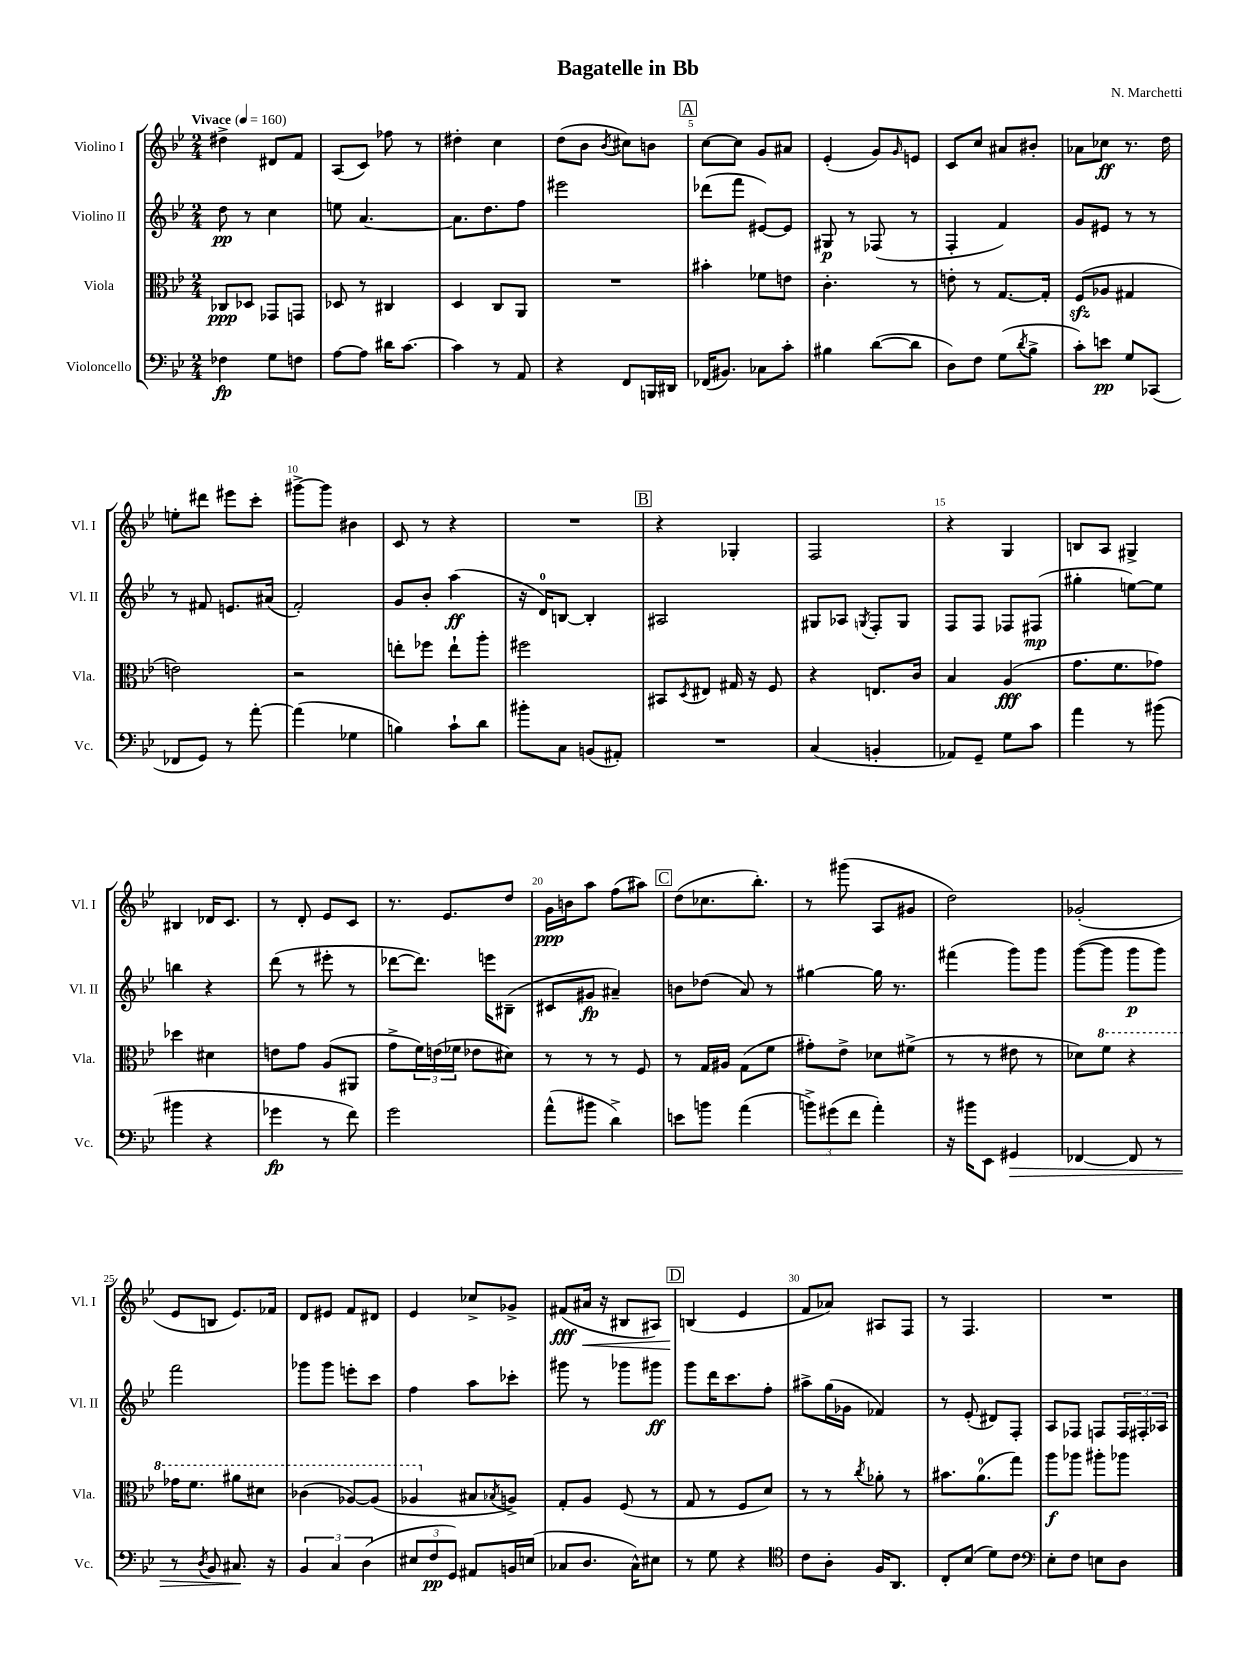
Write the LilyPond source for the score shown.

\header { title = "Bagatelle in Bb" composer = "N. Marchetti" }
<<
\new StaffGroup <<
\new Staff = "s0" \with { instrumentName = "Violino I" shortInstrumentName = "Vl. I" } {
    \clef treble \key bes \major \numericTimeSignature \time 2/4 \tempo "Vivace" 4 = 160
    dis''4-> dis'8 f'8 |
    a8( c'8) fes''8 r8 |
    dis''4-. c''4 |
    d''8( bes'8 \acciaccatura { bes'8 } cis''8) b'8 |
    \mark \markup { \box "A" } c''8~ c''8 g'8 ais'8 |
    ees'4-.( g'8) \grace { g'16 } e'8 |
    c'8 c''8 ais'8 bis'8-. |
    aes'8 ces''8\ff r8. d''16 |
    e''8-. dis'''8 eis'''8 c'''8-. |
    gis'''8~-> gis'''8 bis'4 |
    c'8 r8 r4 |
    R2 |
    \mark \markup { \box "B" } r4 ges4-. |
    f2 |
    r4 g4 |
    b8 a8 gis4-> |
    bis4 des'16 c'8. |
    r8 d'8-. ees'8 c'8 |
    r8. ees'8. d''8 |
    g'16\ppp b'16 a''8 f''8( ais''8) |
    \mark \markup { \box "C" } d''8( ces''8. bes''8.-.) |
    r8 gis'''8( a8 gis'8 |
    d''2) |
    ges'2-.( |
    ees'8 b8 ees'8.) fes'16 |
    d'8 eis'8 f'8 dis'8 |
    ees'4 ces''8-> ges'8-> |
    fis'8\fff( ais'16\< r16 bis8 ais8) |
    \mark \markup { \box "D" } b4\!( ees'4 |
    f'8 aes'8) ais8 f8 |
    r8 f4. |
    R2 \bar "|." |
}
\new Staff = "s1" \with { instrumentName = "Violino II" shortInstrumentName = "Vl. II" } {
    \clef treble \key bes \major \numericTimeSignature \time 2/4
    d''8\pp r8 c''4 |
    e''8 a'4.~ |
    a'8. d''8. f''8 |
    eis'''2 |
    \mark \markup { \box "A" } des'''8( f'''8 eis'8~) eis'8 |
    gis8\p r8 fes8( r8 |
    f4-. f'4) |
    g'8 eis'8 r8 r8 |
    r8 fis'8 e'8. ais'16( |
    f'2-.) |
    g'8 bes'8-. a''4\ff( |
    r16 d'16-0) b8~ b4-. |
    \mark \markup { \box "B" } ais2 |
    gis8 aes8 \acciaccatura { g8 } f8-. g8 |
    f8 f8 fes8 fis8\mp( |
    gis''4-. e''8~) e''8 |
    b''4 r4 |
    d'''8( r8 eis'''8-. r8 |
    des'''8~ des'''8.) e'''16 bis8--( |
    cis'8 gis'8\fp ais'4--) |
    \mark \markup { \box "C" } b'8 des''8( a'8) r8 |
    gis''4~ gis''16 r8. |
    fis'''4( g'''8) g'''8 |
    g'''8~( g'''8 g'''8\p g'''8) |
    f'''2 |
    ges'''8 ges'''8 e'''8-. c'''8 |
    f''4 a''8 ces'''8-. |
    gis'''8 r8 ges'''8 gis'''8\ff |
    \mark \markup { \box "D" } g'''8 d'''16 c'''8. f''8-. |
    ais''8-> g''16( ges'16 fes'4) |
    r8 ees'8-.( dis'8) f8-. |
    a8 fes8 f8 \tuplet 3/2 { f16 fis16-. aes16 } \bar "|." |
}
\new Staff = "s2" \with { instrumentName = "Viola" shortInstrumentName = "Vla." } {
    \clef alto \key bes \major \numericTimeSignature \time 2/4
    ces8\ppp des8 ges,8 g,8 |
    des8 r8 cis4 |
    d4 c8 a,8 |
    R2 |
    \mark \markup { \box "A" } bis'4-. fes'8 e'8 |
    c'4.-. r8 |
    e'8-. r8 g8.~ g16-. |
    f8\sfz( aes8 gis4 |
    e'2) |
    r2 |
    e''8-. fes''8 e''8-! a''8-. |
    fis''2 |
    \mark \markup { \box "B" } bis,8 \acciaccatura { d8 } eis8 gis16 r16 f8 |
    r4 e8. c'16 |
    bes4 a4\fff( |
    g'8. f'8. ges'8) |
    des''4 dis'4 |
    e'8 g'8 a8( ais,8 |
    g'8-> \tuplet 3/2 { f'16) e'16( fes'16 } ees'8 dis'8) |
    r8 r8 r8 f8 |
    \mark \markup { \box "C" } r8 g16 ais16 g8( f'8 |
    gis'8-.) ees'8-> des'8 fis'8->( |
    r8 r8 eis'8 r8 |
    des'8) \ottava #1 f''8 r4 |
    ges''16 f''8. ais''8 dis''8 |
    ces''4( aes'8~) aes'8( |
    aes'4 \ottava #0 bis8 \acciaccatura { bes8 } a!8->) |
    g8-. a8 f8( r8 |
    \mark \markup { \box "D" } g8 r8 f8 d'8) |
    r8 r8 \acciaccatura { c''8 } aes'8-. r8 |
    bis'8. a'8.-0( g''8) |
    a''8\f aes''8 ais''8-. aes''8 \bar "|." |
}
\new Staff = "s3" \with { instrumentName = "Violoncello" shortInstrumentName = "Vc." } {
    \clef bass \key bes \major \numericTimeSignature \time 2/4
    fes4\fp g8 f8 |
    a8~ a8 dis'16 c'8.~ |
    c'4 r8 a,8 |
    r4 f,8 b,,16 dis,16 |
    \mark \markup { \box "A" } fes,16( bis,8.) ces8 c'8-. |
    bis4 d'8~( d'8 |
    d8) f8 g8( \acciaccatura { d'8 } bes8-> |
    c'8-.) e'8\pp g8 ces,8( |
    fes,8 g,8) r8 a'8~-. |
    a'4( ges4 |
    b4) c'8-! d'8 |
    bis'8-. c8 b,8( ais,8-.) |
    \mark \markup { \box "B" } R2 |
    c4( b,4-. |
    aes,8) g,8-- g8 c'8 |
    a'4 r8 bis'8( |
    bis'4 r4 |
    ges'4\fp r8 f'8) |
    g'2 |
    a'8-^( bis'8 d'4->) |
    \mark \markup { \box "C" } e'8 b'8 a'4( |
    \tuplet 3/2 { b'8->) gis'8( f'8 } a'4-.) |
    r16 bis'16 ees,8 gis,4\> |
    fes,4~ fes,8 r8 |
    r8 \acciaccatura { d8 } bes,8 cis8.\! r16 |
    \tuplet 3/2 { bes,4 c4 d4( } |
    \tuplet 3/2 { eis8 f8\pp g,8) } ais,8 b,16 e16( |
    ces8 d8. ces16-^) eis8 |
    \mark \markup { \box "D" } r8 g8 r4 |
    \clef tenor c'8 a8-. f16 a,8. |
    c8-. bes8( d'8) c'8 |
    \clef bass ees8-. f8 e8 d8 \bar "|." |
}
>>
>>
\layout { \context { \Score \override BarNumber.break-visibility = ##(#f #t #t) barNumberVisibility = #(every-nth-bar-number-visible 5) } }
